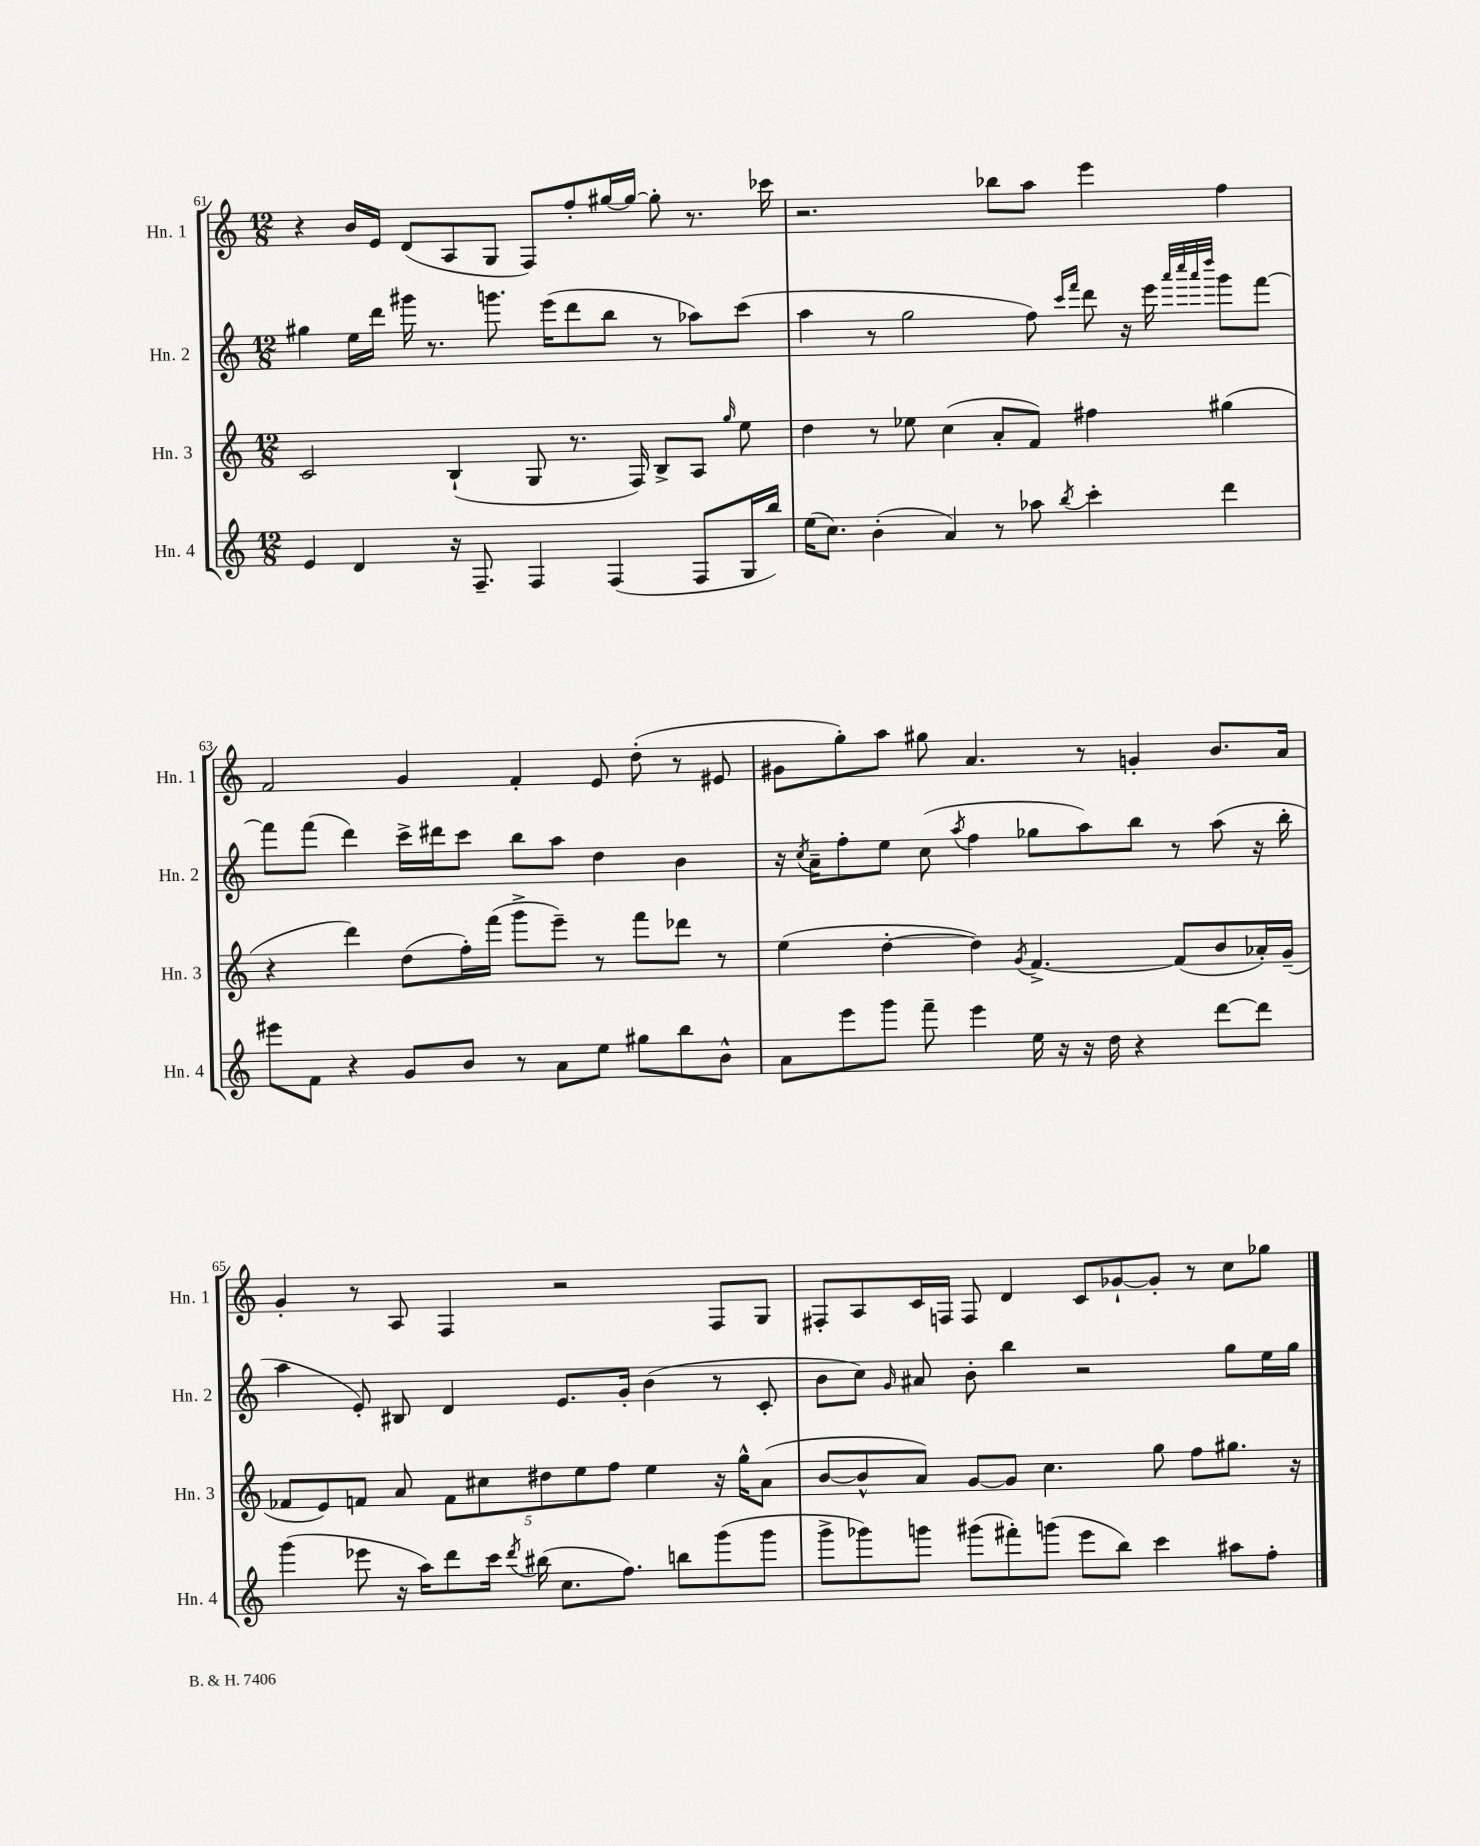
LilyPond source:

<<
\new StaffGroup <<
\new Staff = "s0" \with { instrumentName = "Hn. 1" shortInstrumentName = "Hn. 1" } {
    \clef treble \key c \major \numericTimeSignature \time 12/8
    \autoBeamOff r4 b'16[ e'16] d'8[( a8 g8] f8[) f''8-. gis''16~ gis''16]~ gis''8-. r8. ces'''16 |
    r2. bes''8[ a''8] e'''4 f''4 |
    f'2 g'4 f'4-. e'8 d''8-.( r8 eis'8 |
    gis'8[ g''8-.) a''8] gis''8 a'4. r8 g'4-. b'8.[ a'16] |
    g'4-. r8 a8 f4 r2 f8[ g8] |
    fis8[-. a8 c'16 f16] f8 d'4 c'8[ ges'8~-! ges'8]-. r8 c''8[ ges''8] \bar "|." |
}
\new Staff = "s1" \with { instrumentName = "Hn. 2" shortInstrumentName = "Hn. 2" } {
    \clef treble \key c \major \numericTimeSignature \time 12/8
    \autoBeamOff gis''4 e''16[ d'''16] gis'''16 r8. g'''8. e'''16[( d'''8 b''8] r8 aes''8[) c'''8]( |
    a''4 r8 g''2 f''8) \grace { c'''16[ f'''16] } d'''8 r16 e'''16 \grace { a'''32[ c''''32 a'''32 d''''32] } g'''8[ f'''8]~ |
    f'''8[ f'''8]( d'''4) c'''16[-> dis'''16 c'''8] b''8[ a''8] d''4 b'4 |
    r16 \acciaccatura { c''8 } a'16[-- f''8-. e''8] c''8( \acciaccatura { a''8 } f''4 ges''8[ a''8) b''8] r8 a''8( r16 b''16-. |
    a''4 e'8-.) bis8 d'4 e'8.[ g'16]-. b'4( r8 c'8-. |
    b'8[ c''8]) \grace { g'16 } ais'8 b'8-. b''4 r2 g''8[ e''16 g''16] \bar "|." |
}
\new Staff = "s2" \with { instrumentName = "Hn. 3" shortInstrumentName = "Hn. 3" } {
    \clef treble \key c \major \numericTimeSignature \time 12/8
    \autoBeamOff c'2 b4-!( g8 r8. f16) b8[-> a8] \grace { g''16 } e''8 |
    d''4 r8 ees''8 c''4( a'8[-. f'8]) fis''4 gis''4( |
    r4 d'''4) d''8[( f''16-.) f'''16]( g'''8[-> e'''8]--) r8 f'''8[ des'''8] r8 |
    e''4( d''4~-. d''4) \acciaccatura { g'8 } f'4.~-> f'8[( b'8 aes'16-.) g'16]--( |
    fes'8[ e'8) f'8] a'8 \tuplet 5/4 { f'8[ cis''8 dis''8 e''8 f''8] } e''4 r16 g''16[-^ a'8]( |
    b'8[~ b'8-^ a'8]) g'8[~ g'8] c''4. g''8 f''8[ gis''8.] r16 \bar "|." |
}
\new Staff = "s3" \with { instrumentName = "Hn. 4" shortInstrumentName = "Hn. 4" } {
    \clef treble \key c \major \numericTimeSignature \time 12/8
    \autoBeamOff e'4 d'4 r16 f8.-- f4 f4( f8[ g16 b''16]) |
    e''16[( c''8.]) b'4-.( a'4) r8 aes''8 \acciaccatura { b''8 } c'''4-. d'''4 |
    eis'''8[ f'8] r4 g'8[ b'8] r8 a'8[ e''8] gis''8[ b''8 b'8]-^ |
    a'8[ e'''8 g'''8] f'''8-- e'''4 e''16 r16 r16 d''16 r4 d'''8[~ d'''8] |
    g'''4( ees'''8 r16 a''16[) d'''8 c'''16] \acciaccatura { d'''8 } bis''16( c''8.[ f''8.]) b''8[ g'''8( g'''8] |
    g'''8[-> ges'''8) g'''8] gis'''8[( fis'''8-.) g'''8]( e'''8[ b''8]) c'''4 ais''8[ f''8]-. \bar "|." |
}
>>
>>
\layout { \context { \Score currentBarNumber = #61 } }
